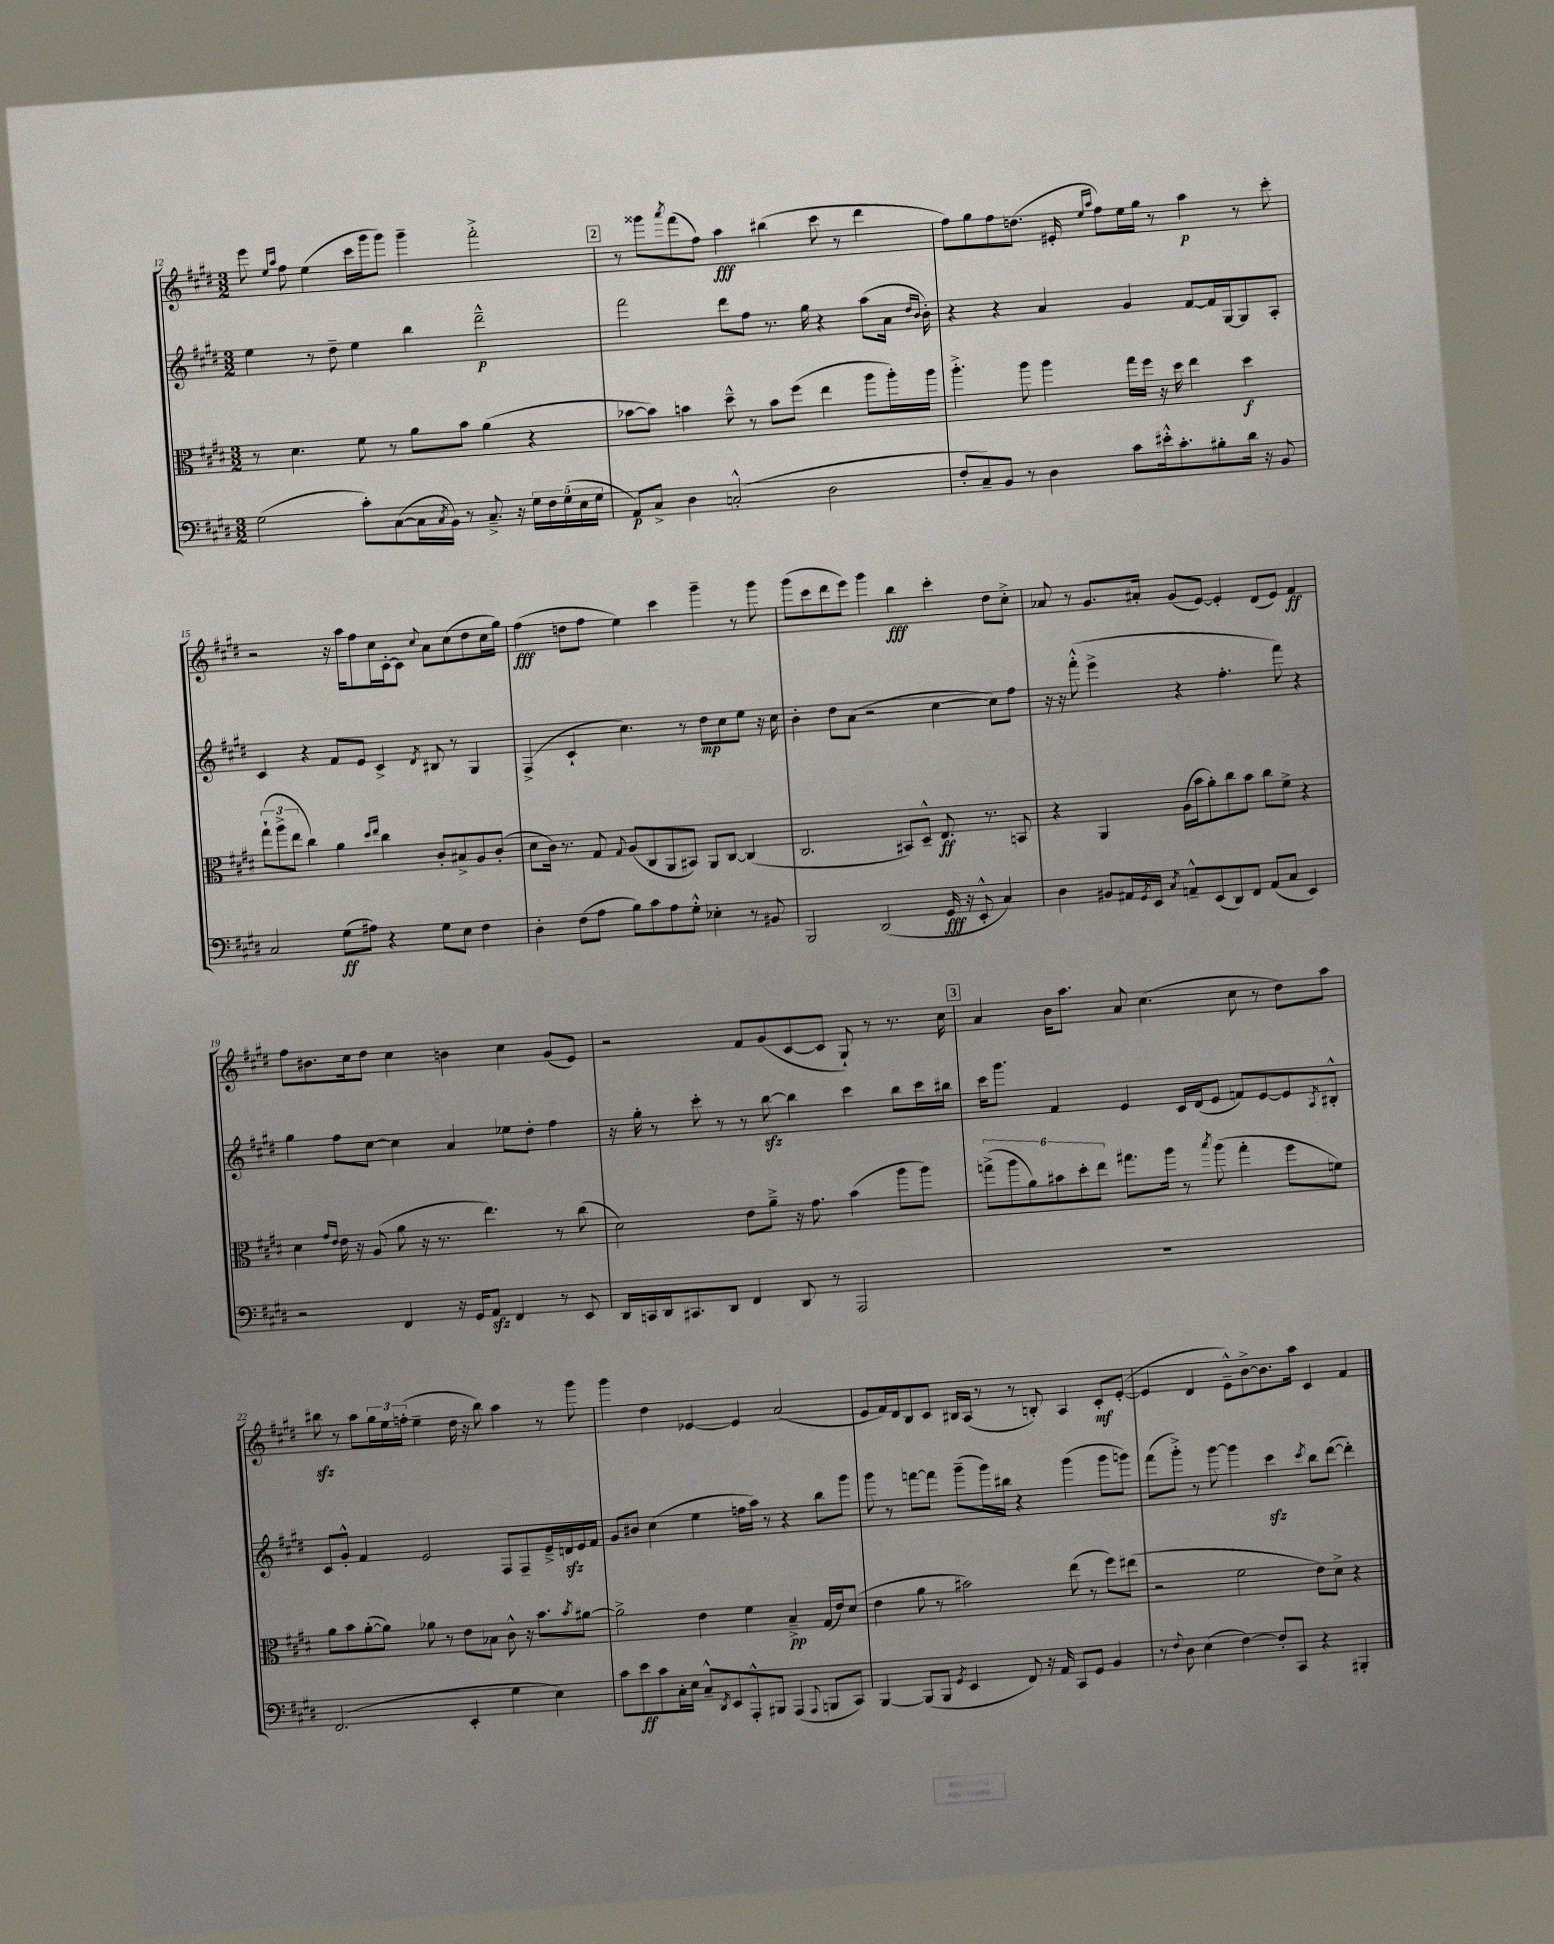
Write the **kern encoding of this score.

**kern	**kern	**kern	**kern
*staff4	*staff3	*staff2	*staff1
*clefF4	*clefC3	*clefG2	*clefG2
*k[f#c#g#d#]	*k[f#c#g#d#]	*k[f#c#g#d#]	*k[f#c#g#d#]
*M3/2	*M3/2	*M3/2	*M3/2
(2G#	8r	4ee	8eee
.	.	.	16qqee
.	.	.	16qqaa
.	4.d#	.	8ff#
.	.	8r	(4ee
.	.	8dd#~	.
8c#')	8f#	4ee	16ccc#
.	.	.	16ggg#
([8C#	8r	.	8ggg#)
16C#]	8a	4bb	4ggg#~
8qC#	.	.	.
16BB)	.	.	.
8r	8b	.	.
8.C#~^	(4a	2ddd#~^^	2fff#'^
16r	.	.	.
20G#	4r	.	.
20F#	.	.	.
(20G#	.	.	.
20E	.	.	.
20G#	.	.	.
=	=	=	=
8AA)	[8b-	2fff#	8r
8C#^	8b-])	.	8ggg##
.	.	.	8qaaa
4D#	4b	.	(8fff#
.	.	.	8ff#)
(2C'^^	8dd#~^^	8ddd#	4aa
.	8r	8ff#	.
.	8b	8.r	(4bb#
.	(8ff#	.	.
.	.	16gg#	.
2D#	4ee	4r	8ccc#
.	.	.	8r
.	8aa	(8aa	4ddd#
.	16aa')	16a	.
.	.	16qqdd#	.
.	.	16qqb	.
.	16aa	16b')	.
=	=	=	=
8F#'	4.aa'^	4r	8ff#)
8C#~)	.	.	8gg#
8BB	.	4r	8ff#
8r	8aa	.	(8.dd
4D#	4aa	4a	.
.	.	.	16e#'
.	.	.	16qqee
.	.	.	16qqaa
.	.	.	8ff#)
8c#	16gg#	4g#	16ee
.	16ff#	.	16gg#
16e#'^^	16r	.	8r
8.c#'	16dd#	.	.
.	4ee	[8f#	4aa
8B#'	.	16f#]	.
.	.	[16G#	.
16d#	4dd#	8G#]	8r
16r	.	.	.
8BB	.	8A'	8ccc#'
=	=	=	=
2C#	(12gg#`	4c#	2r
.	12aa^	.	.
.	12ee	.	.
.	4cc#)	4r	.
(8G#	4a	8f#	16r
.	.	.	16aa
8A#)	.	8e	8ff#
.	16qqdd#	.	.
.	16qqee	.	.
4r	4cc#	4c#^	16cc#
.	.	.	[16c#'
.	.	.	8c#]
.	.	8qd#	8qqcc#
8G#	8c#'	8B#	8a
8E	8B#^	8r	(8cc#
4F#	8A	4G#	8dd#
.	(8c#'	.	16cc#
.	.	.	16gg#)
=	=	=	=
4D#'	8d#	(4F#^	(4ff#
.	16c#)	.	.
.	8.r	.	.
(8F#	.	4c#`	8dd
8A	8G#	.	8ff#
.	8qqG#	.	.
8B)	(8A	4.cc#)	4ee)
8c#	8C#	.	.
8A	8AA	.	4ccc#
8G#'^^	8BB#)	8r	.
4E-'	8AA	8dd#	4ggg#~
.	[8C#	8cc#	.
8r	(4C#]	8ee	8r
8BB#	.	16r	8ggg#
.	.	16cc#	.
=	=	=	=
2BBB	2.C#	4b'	(8ggg#
.	.	.	8ccc#
.	.	8dd#	8ddd#
.	.	(8a	8eee)
(2DD#	.	2r	4ggg#
.	8BB#)	.	4bb
.	8D#~^^	.	.
16GG#	8.E	[4cc#	4ccc#'
16r	.	.	.
8EE'^^	.	.	.
.	8.r	.	.
4C#)	.	8cc#])	8dd#
.	8BB	8ff#	8cc#'^
=	=	=	=
4D#	4r	16r	8a-
.	.	16r	.
.	.	(8fff#'^^	8r
8BB#	4AA	4eee^	8.g#
16AA#	.	.	.
8qGG#	.	.	.
16EE	.	.	16a#'
8qC#	.	.	.
8AA~^^	(16A	4r	(8g#
.	16b	.	.
(8EE	8a')	.	[8e)
8DD#)	8cc#	4.ff#'	4e']
8FF#	8b	.	.
(8AA	8cc#	.	(8d#
8C#	8f#^	8fff#)	8e)
4EE)	4r	4r	4f#
=	=	=	=
2r	4d#	4gg#	8ff#
.	.	.	8.b#
.	16qqg#	.	.
.	16qqe	.	.
.	16e	8ff#	.
.	16r	.	16cc#
.	(8A	[8cc#	8dd#
4FF#	8a	4cc#]	4cc#
.	16r	.	.
.	8.r	.	.
16r	.	4a	4b
16GG#	.	.	.
8AA	4.ee)	.	.
4FF#	.	8ee-	4cc#
.	.	8dd#'	.
8r	8r	4ff#	(8g#
8EE	(8cc#	.	8e)
=	=	=	=
16DD#	2d#)	16r	2r
16CC	.	16gg#'	.
16DD#	.	8r	.
8.CC#	.	.	.
.	.	8ccc#'	.
8DD#	.	8r	.
4FF#	8e	8r	8f#
.	8a~^	[8bb	(8g#
8DD#	16r	4bb]	[8c#
.	8.g#	.	.
8r	.	.	8c#]
2AAA	(4b	4ccc#	8G#`)
.	.	.	8r
.	8aa	8bb	8.r
.	8aa)	16ccc#	.
.	.	16bb#	16cc#
=	=	=	=
1.r	(12gg^	16ccc#	4a
.	.	8.ggg#	.
.	12aa	.	.
.	12a)	.	.
.	12b#	4f#	16b
.	.	.	8.aa
.	12dd#'	.	.
.	12ee	.	.
.	8.gg#	4e	8a
.	.	.	(4.cc#
.	16aa	.	.
.	8r	16c#	.
.	.	(16d#	.
.	8qbb	.	.
.	(8aa	8e	.
.	4gg#'	8f)	8cc#
.	.	[8e	8r
.	8ff#	8e]	8dd#)
.	.	8qA	.
.	8f)	8B#'^^	8aa
=	=	=	=
(2.FF#	8a	8c#	8bb#
.	8b	8g#'^^	8r
.	([8a'	4f#	8aa
.	8a])	.	24gg#
.	.	.	24ee
.	.	.	(24ff'
.	8a-	2e	4ee~
.	8r	.	.
4EE'	8e	.	16dd#
.	.	.	16r
.	8B-	.	8bb#)
4G#	8c#^^	8F#	4aa
.	16r	8F#~	.
.	8.b	.	.
4E)	.	16e~^	8r
.	.	16d	.
.	8qb	.	.
.	[8a#	16e	8ggg#
.	.	16f#	.
=	=	=	=
8c#	2a#^]	8g#	4ggg#
8e	.	8b#	.
8c#	.	(4cc#	4dd#
16C#'	.	.	.
16E	.	.	.
8C#~^^	4e	4ee	[4e-
8qDD#	.	.	.
8EE	.	.	.
8AAA'^^	4f#	16ff	4e-]
.	.	16aa)	.
8BBB#	.	8r	.
(4AAA	4B~^	4r	(2a
8qqAAA	.	.	.
8BBB	(16G#	8bb	.
.	16e)	.	.
8CC#)	(8d#	8ggg#	.
=	=	=	=
[4BBB	4e	8ggg#	8e
.	.	8r	16f#)
.	.	.	16d#
(8BBB]	8a	[8fff	8B
8BBB	8r	8fff]	8c#
8qGG#	.	.	.
4EE	2b#)	(8ggg#~	16B#
.	.	.	(16A
.	.	16ggg#)	8r
.	.	16bb#	.
8FF#)	.	4r	8r
16r	.	.	8B')
16AA	.	.	.
8CC#	(8ee	(4ggg#	4A
8GG#	8r	.	.
4BB	8ff#)	8ggg#	8c#'
.	(8ee#	8ggg)	([8e'
=	=	=	=
8r	2r	(8fff#	4e]
8qqF#	.	.	.
8D#	.	8ggg#'^)	.
(4E	.	8r	4d#
.	.	[8ggg#	.
[4F#)	2f#	4ggg#]	8e~^^)
.	.	.	[8b^
8F#']	.	4ccc#	8.b]
8CC#	.	.	.
.	.	.	16aa
.	.	8qccc#	.
4r	8e)	8bb	4c#
.	8d#^	([8ddd#	.
4BBB#'	4r	4ddd#'])	4f#
==	==	==	==
*-	*-	*-	*-
